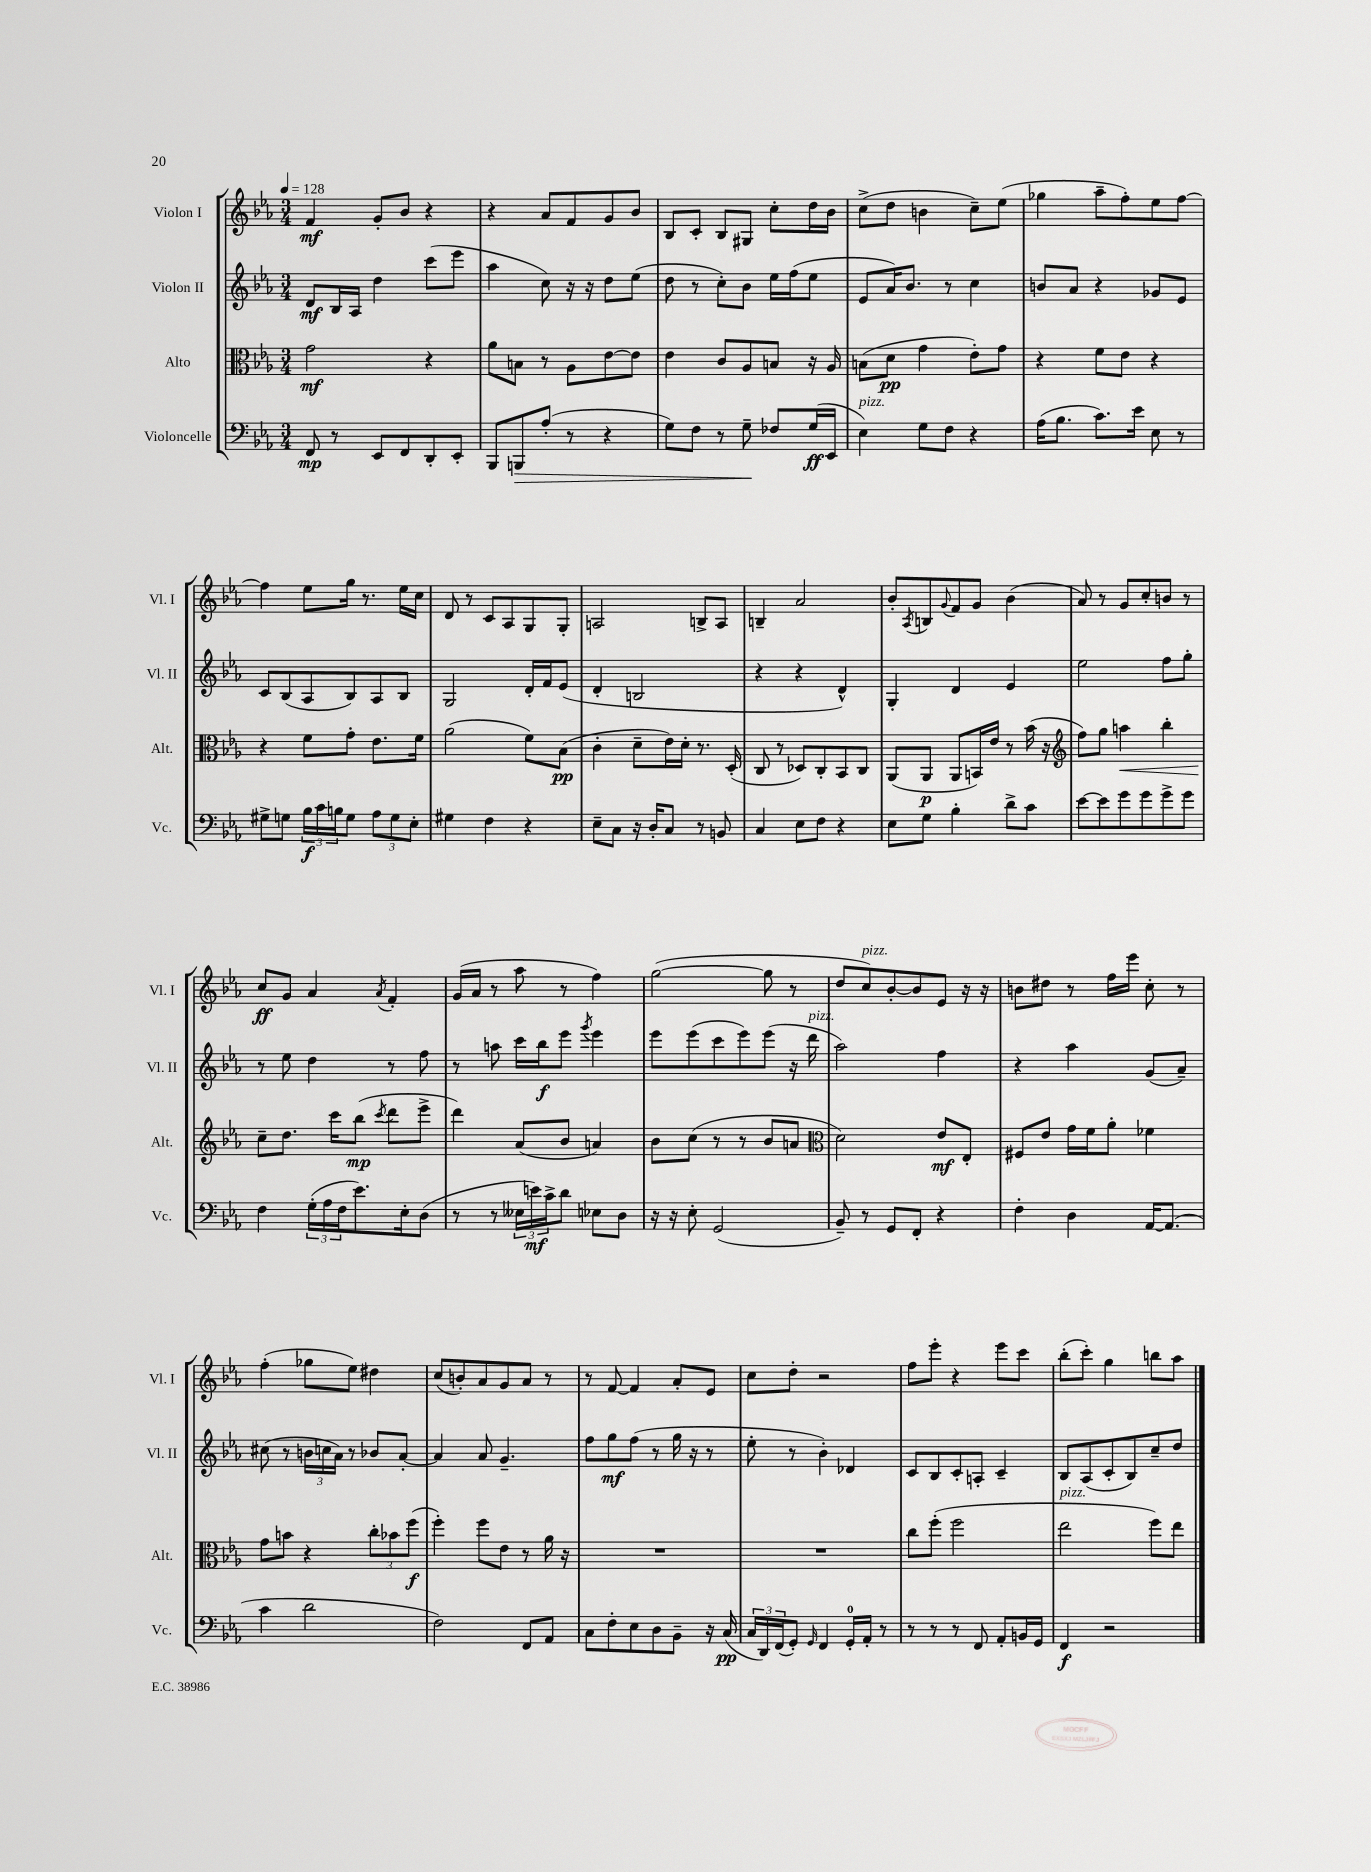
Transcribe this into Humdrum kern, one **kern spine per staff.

**kern	**dynam	**kern	**dynam	**kern	**dynam	**kern	**dynam
*part4	*part4	*part3	*part3	*part2	*part2	*part1	*part1
*staff4	*staff4	*staff3	*staff3	*staff2	*staff2	*staff1	*staff1
*I"Violoncelle	*	*I"Alto	*	*I"Violon II	*	*I"Violon I	*
*I'Vc.	*	*I'Alt.	*	*I'Vl. II	*	*I'Vl. I	*
*clefF4	*	*clefC3	*	*clefG2	*	*clefG2	*
*k[b-e-a-]	*	*k[b-e-a-]	*	*k[b-e-a-]	*	*k[b-e-a-]	*
*M3/4	*	*M3/4	*	*M3/4	*	*M3/4	*
*MM128	*	*MM128	*	*MM128	*	*MM128	*
=1	=1	=1	=1	=1	=1	=1	=1
8FF/	mp	2g\	mf	8d/L	mf	4f/	mf
8r	.	.	.	16B-/L	.	.	.
.	.	.	.	16A-/JJ	.	.	.
8EE-/L	.	.	.	4dd\	.	8g'/L	.
8FF/	.	.	.	.	.	8b-/J	.
8DD'/	.	4r	.	(8ccc\L	.	4r	.
8EE-'/J	.	.	.	8eee-\J	.	.	.
=2	=2	=2	=2	=2	=2	=2	=2
8BBB-/L	.	8a-\L	.	4aa-\	.	4r	.
!	!LO:HP:b	!	!	!	!	!	!
8BBBn/	>	8Bn\J	.	.	.	.	.
(8A-'/J	.	8r	.	8cc\)	.	8a-/L	.
8r	.	8A-\L	.	16r	.	8f/	.
.	.	.	.	16r	.	.	.
4r	.	[8e-\	.	8dd\L	.	8g/	.
.	.	8e-\J]	.	(8ee-\J	.	8b-/J	.
=3	=3	=3	=3	=3	=3	=3	=3
8G\L)	.	4e-\	.	8dd\	.	8B-/L	.
8F\J	.	.	.	8r	.	8c'/J	.
8r	.	8c/L	.	8cc'\L)	.	8B-/L	.
8G~\	.	8A-/	.	8b-\J	.	8G#X/J	.
8F-X/L	]	8Bn/J	.	16ee-\LL	.	8cc'\L	.
.	.	.	.	(16ff\J	.	.	.
(16G/L	ff	16r	.	8ee-\J	.	16dd\L	.
16EE-/JJ	.	16A-/	.	.	.	16b-\JJ	.
=4	=4	=4	=4	=4	=4	=4	=4
!LO:TX:a:i:t=pizz.	!	!	!	!	!	!	!
4E-\)	.	(8Bn\L	.	8e-/L	.	(8cc^\L	.
.	.	8d\J	pp	16a-/K)	.	8dd\J	.
.	.	.	.	8.b-/J	.	.	.
8G\L	.	4g\	.	.	.	4bn\	.
8F\J	.	.	.	8r	.	.	.
4r	.	8e-'\L)	.	4cc\	.	8cc~\L)	.
.	.	8g\J	.	.	.	(8ee-\J	.
=5	=5	=5	=5	=5	=5	=5	=5
(16A-\KL	.	4r	.	8bn/L	.	4gg-X\	.
8.B-\J	.	.	.	.	.	.	.
.	.	.	.	8a-/J	.	.	.
8.c\L)	.	8f\L	.	4r	.	8aa-~\L	.
.	.	8e-\J	.	.	.	8ff'\)	.
16e-\Jk	.	.	.	.	.	.	.
8E-\	.	4r	.	8g-X/L	.	8ee-\	.
8r	.	.	.	8e-/J	.	[8ff\J	.
!!LO:LB:g=z
=6	=6	=6	=6	=6	=6	=6	=6
8G#X^\L	.	4r	.	8c/L	.	4ff\]	.
8Gn\J	.	.	.	(8B-/	.	.	.
24B-\LL	f	8f\L	.	8A-/	.	8ee-\L	.
24c\	.	.	.	.	.	.	.
24Bn\J	.	.	.	.	.	.	.
8G\J	.	8g'\J	.	8B-/)	.	16gg\Jk	.
.	.	.	.	.	.	8.r	.
12A-\L	.	8.e-\L	.	8A-/	.	.	.
12G\	.	.	.	.	.	.	.
.	.	.	.	8B-/J	.	16ee-\LL	.
12E-'\J	.	.	.	.	.	.	.
.	.	16f\Jk	.	.	.	16cc\JJ	.
=7	=7	=7	=7	=7	=7	=7	=7
4G#X\	.	(2a-\	.	2G/	.	8d/	.
.	.	.	.	.	.	8r	.
4F\	.	.	.	.	.	8c/L	.
.	.	.	.	.	.	8A-/	.
4r	.	8f\L)	.	16d'/LL	.	8G/	.
.	.	.	.	16f/J	.	.	.
.	.	(8B-\J	pp	(8e-/J	.	8G'/J	.
=8	=8	=8	=8	=8	=8	=8	=8
8E-~\L	.	4c'\	.	4d'/	.	2An/	.
8C\J	.	.	.	.	.	.	.
16r	.	8d~\L	.	2Bn/	.	.	.
16D'/KL	.	.	.	.	.	.	.
8C/J	.	16e-\L)	.	.	.	.	.
.	.	16d'\JJ	.	.	.	.	.
8r	.	8.r	.	.	.	8Bn^/L	.
8BBn/	.	.	.	.	.	8A/J	.
.	.	(16D'/	.	.	.	.	.
=9	=9	=9	=9	=9	=9	=9	=9
4C/	.	8C/	.	4r	.	4Bn~/	.
.	.	8r	.	.	.	.	.
8E-\L	.	8D-X/L)	.	4r	.	2a-/	.
8F\J	.	8C'/	.	.	.	.	.
4r	.	8BB-/	.	4d^^/)	.	.	.
.	.	8C/J	.	.	.	.	.
=10	=10	=10	=10	=10	=10	=10	=10
8E-\L	.	(8AA-/L	.	4G'/	.	8b-'/L	.
.	.	.	.	.	.	8qA-/	.
8G\J	.	8AA-/J	p	.	.	8Bn/	.
.	.	.	.	.	.	8qqg/	.
4B-'\	.	8AA-/L	.	4d/	.	8f/	.
.	.	16BBn/L)	.	.	.	8g/J	.
.	.	16e-/JJ	.	.	.	.	.
8d^\L	.	8r	.	4e-/	.	(4b-\	.
8c\J	.	(16b-\	.	.	.	.	.
.	.	16r	.	.	.	.	.
=11	=11	=11	=11	=11	=11	=11	=11
*	*	*clefG2	*	*	*	*	*
[8e-\L	.	8ff\L)	.	2ee-\	.	8a-/)	.
8e-\]	.	8gg\J	.	.	.	8r	.
!	!	!	!LO:HP:b	!	!	!	!
8g\	.	4aan\	<	.	.	8g/L	.
8g\	.	.	.	.	.	8cc'/	.
8g^\	.	4bb-'\	.	8ff\L	.	8bn/J	.
8g\J	.	.	.	8gg'\J	.	8r	.
!!LO:LB:g=z
=12	=12	=12	=12	=12	=12	=12	=12
4F\	.	8cc~\L	.	8r	.	8cc/L	ff
.	.	8.dd\J	[	8ee-\	.	8g/J	.
(24G'\LL	.	.	.	4dd\	.	4a-/	.
24A-\	.	.	.	.	.	.	.
.	.	16ccc\KL	.	.	.	.	.
24F\J	.	.	.	.	.	.	.
8.e-\)	.	(8bb-\J	mp	.	.	.	.
.	.	8qccc/	.	.	.	8qa-/	.
.	.	8ddd\L	.	8r	.	4f'/	.
16E-'\k	.	.	.	.	.	.	.
(8D\J	.	8eee-^\J	.	8ff\	.	.	.
=13	=13	=13	=13	=13	=13	=13	=13
8r	.	4ddd\)	.	8r	.	(16g/LL	.
.	.	.	.	.	.	16a-/JJ	.
8r	.	.	.	8aan\	.	8r	.
24E--X\LL	.	(8a-/L	.	16ccc\LL	.	8aa-\	.
24en\)	mf	.	.	.	.	.	.
.	.	.	.	16bb-\J	f	.	.
24c^\J	.	.	.	.	.	.	.
8d\J	.	8b-/J	.	8eee-\J	.	8r	.
.	.	.	.	8qggg/	.	.	.
8E-X\L	.	4an/)	.	4eee-\	.	4ff\)	.
8D\J	.	.	.	.	.	.	.
=14	=14	=14	=14	=14	=14	=14	=14
16r	.	8b-\L	.	8eee-\L	.	([2gg\	.
16r	.	.	.	.	.	.	.
8E-'\	.	(8cc\J	.	(8eee-\	.	.	.
(2GG/	.	8r	.	8ccc\	.	.	.
.	.	8r	.	8eee-\)	.	.	.
.	.	8b-/L	.	(8eee-\J	.	8gg\]	.
.	.	8an/J	.	16r	.	8r	.
!	!	!	!	!LO:TX:a:i:t=pizz.	!	!	!
.	.	.	.	16ddd\	.	.	.
=15	=15	=15	=15	=15	=15	=15	=15
*	*	*clefC3	*	*	*	*	*
8BB-~/)	.	2d\)	.	2aa-\)	.	8dd/L	.
!	!	!	!	!	!	!LO:TX:a:i:t=pizz.	!
8r	.	.	.	.	.	8cc/)	.
8GG/L	.	.	.	.	.	[8b-'/	.
8FF'/J	.	.	.	.	.	8b-/]	.
4r	.	8e-/L	mf	4ff\	.	8e-/J	.
.	.	8E-'/J	.	.	.	16r	.
.	.	.	.	.	.	16r	.
=16	=16	=16	=16	=16	=16	=16	=16
4F'\	.	8F#X/L	.	4r	.	8bn\L	.
.	.	8e-/J	.	.	.	8dd#X\J	.
4D\	.	16g\LL	.	4aa-\	.	8r	.
.	.	16f\J	.	.	.	.	.
.	.	8a-'\J	.	.	.	16ff\LL	.
.	.	.	.	.	.	16eee-\JJ	.
[16AA-/KL	.	4f-X\	.	(8g/L	.	8cc'\	.
(8.AA-/J]	.	.	.	.	.	.	.
.	.	.	.	8a-~/J)	.	8r	.
!!LO:LB:g=z
=17	=17	=17	=17	=17	=17	=17	=17
4c\	.	8g\L	.	(8cc#X\	.	(4ff'\	.
.	.	8bn\J	.	8r	.	.	.
2d\	.	4r	.	24bn\LL	.	8gg-X\L	.
.	.	.	.	24ccn\	.	.	.
.	.	.	.	24a-\JJ)	.	.	.
.	.	.	.	8r	.	8ee-\J)	.
.	.	12cc'\L	.	8b-X/L	.	4dd#X\	.
.	.	12b-X\	.	.	.	.	.
.	.	.	.	[8a-'/J	.	.	.
.	.	(12ff\J	f	.	.	.	.
=18	=18	=18	=18	=18	=18	=18	=18
2F\)	.	4ff'\)	.	4a-/]	.	(8cc/L	.
.	.	.	.	.	.	8bn'/)	.
.	.	8ff\L	.	8a-/	.	8a-/	.
.	.	8e-\J	.	4.g~/	.	8g/	.
8FF/L	.	8r	.	.	.	8a-/J	.
8AA-/J	.	16a-\	.	.	.	8r	.
.	.	16r	.	.	.	.	.
=19	=19	=19	=19	=19	=19	=19	=19
8C\L	.	2.r	.	8ff\L	.	8r	.
8F'\	.	.	.	8gg\	mf	[8f/	.
8E-\	.	.	.	(8ff\J	.	4f/]	.
8D\	.	.	.	8r	.	.	.
8BB-~\J	.	.	.	16gg\	.	8a-'/L	.
.	.	.	.	16r	.	.	.
16r	.	.	.	8r	.	8e-/J	.
(16C/	pp	.	.	.	.	.	.
=20	=20	=20	=20	=20	=20	=20	=20
24C/LL	.	2.r	.	8ee-'\	.	8cc\L	.
24DD/)	.	.	.	.	.	.	.
(24FF/J	.	.	.	.	.	.	.
8GG'/J)	.	.	.	8r	.	8dd'\J	.
16qqGG/	.	.	.	.	.	.	.
4FF/	.	.	.	4b-'\)	.	2r	.
16GG'/LL	.	.	.	4d-X/	.	.	.
16AA-'/JJ	.	.	.	.	.	.	.
8r	.	.	.	.	.	.	.
=21	=21	=21	=21	=21	=21	=21	=21
8r	.	8cc\L	.	8c/L	.	8ff\L	.
8r	.	(8ff'\J	.	8B-/	.	8eee-'\J	.
8r	.	2ff\	.	8c'/	.	4r	.
8FF/	.	.	.	8An'/J	.	.	.
8AA-'/L	.	.	.	4c~/	.	8eee-\L	.
16BBn/L	.	.	.	.	.	8ccc\J	.
16GG/JJ	.	.	.	.	.	.	.
=22	=22	=22	=22	=22	=22	=22	=22
!	!	!LO:TX:a:i:t=pizz.	!	!	!	!	!
4FF/	f	2ee-\	.	8B-/L	.	(8bb-'\L	.
.	.	.	.	(8A-/	.	8ccc'\J)	.
2r	.	.	.	8c'/	.	4gg\	.
.	.	.	.	8B-/)	.	.	.
.	.	8ff\L)	.	8cc~/	.	8bbn\L	.
.	.	8ee-\J	.	8dd/J	.	8aa-\J	.
==	==	==	==	==	==	==	==
*-	*-	*-	*-	*-	*-	*-	*-
